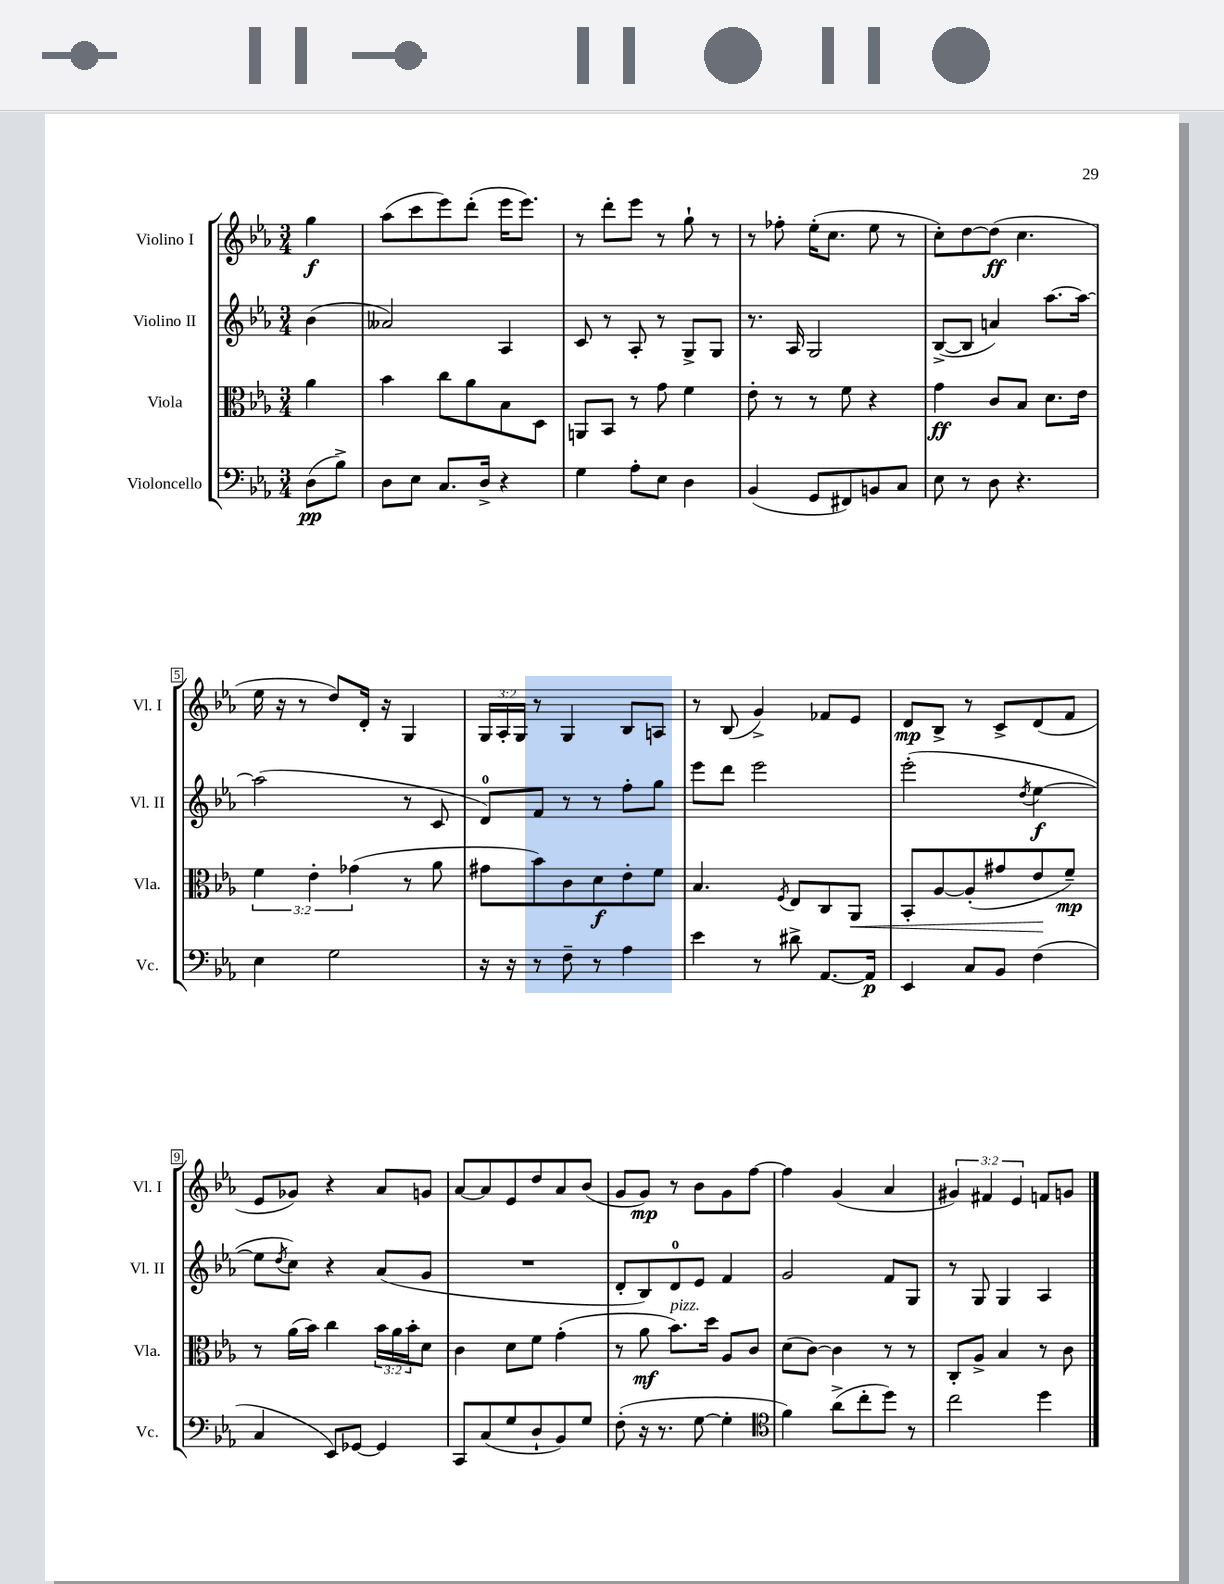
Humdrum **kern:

**kern	**dynam	**kern	**dynam	**kern	**dynam	**kern	**dynam
*part4	*part4	*part3	*part3	*part2	*part2	*part1	*part1
*staff4	*staff4	*staff3	*staff3	*staff2	*staff2	*staff1	*staff1
*I"Violoncello	*	*I"Viola	*	*I"Violino II	*	*I"Violino I	*
*I'Vc.	*	*I'Vla.	*	*I'Vl. II	*	*I'Vl. I	*
*clefF4	*	*clefC3	*	*clefG2	*	*clefG2	*
*k[b-e-a-]	*	*k[b-e-a-]	*	*k[b-e-a-]	*	*k[b-e-a-]	*
*M3/4	*	*M3/4	*	*M3/4	*	*M3/4	*
=	=	=	=	=	=	=	=
(8D\L	pp	4a-\	.	(4b-\	.	4gg\	f
8B-^\J)	.	.	.	.	.	.	.
=1	=1	=1	=1	=1	=1	=1	=1
8D\L	.	4b-\	.	2a--X/)	.	(8aa-\L	.
8E-\J	.	.	.	.	.	8ccc\	.
8.C/L	.	8cc\L	.	.	.	8eee-\)	.
.	.	8a-\	.	.	.	(8ddd'\J	.
16D^/Jk	.	.	.	.	.	.	.
4r	.	8B-\	.	4A-/	.	16eee-\KL	.
.	.	.	.	.	.	8.eee-\J)	.
.	.	8D\J	.	.	.	.	.
=2	=2	=2	=2	=2	=2	=2	=2
4G\	.	8AAn/L	.	8c/	.	8r	.
.	.	8BB-/J	.	8r	.	8ddd'\L	.
8A-'\L	.	8r	.	8A-'/	.	8eee-\J	.
8E-\J	.	8g\	.	8r	.	8r	.
4D\	.	4f\	.	8G^/L	.	8gg`\	.
.	.	.	.	8G/J	.	8r	.
=3	=3	=3	=3	=3	=3	=3	=3
(4BB-/	.	8e-'\	.	8.r	.	8r	.
.	.	8r	.	.	.	8ff-X'\	.
.	.	.	.	16A-/	.	.	.
8GG/L	.	8r	.	2G/	.	(16ee-'\KL	.
.	.	.	.	.	.	8.cc\J	.
8FF#X/)	.	8f\	.	.	.	.	.
8BBn/	.	4r	.	.	.	8ee-\	.
8C/J	.	.	.	.	.	8r	.
=4	=4	=4	=4	=4	=4	=4	=4
8E-\	.	4g\	ff	([8B-^/L	.	8cc'\L)	.
8r	.	.	.	8B-/J]	.	[8dd\	.
8D\	.	8c/L	.	4an/)	.	(8dd\J]	ff
4.r	.	8B-/J	.	.	.	4.cc\	.
.	.	8.d\L	.	[8.aa-\L	.	.	.
.	.	16e-\Jk	.	16aa-\Jk_	.	.	.
!!LO:LB:g=z
=5	=5	=5	=5	=5	=5	=5	=5
4E-\	.	6f\	.	(2aa-\]	.	16ee-\	.
.	.	.	.	.	.	16r	.
.	.	.	.	.	.	8r	.
.	.	6e-'\	.	.	.	.	.
2G\	.	.	.	.	.	8dd/L)	.
.	.	(6g-X\	.	.	.	.	.
.	.	.	.	.	.	16d'/Jk	.
.	.	.	.	.	.	16r	.
.	.	8r	.	8r	.	4G/	.
.	.	8a-\	.	8c/	.	.	.
=6	=6	=6	=6	=6	=6	=6	=6
16r	.	8g#X\L	.	8d/L)	.	24G/LL	.
.	.	.	.	.	.	24A-'/	.
16r	.	.	.	.	.	.	.
.	.	.	.	.	.	24G/JJ	.
8r	.	8b-\)	.	8f/J	.	8r	.
8F~\	.	8c\	.	8r	.	4G/	.
8r	.	8d\	f	8r	.	.	.
4A-\	.	8e-'\	.	8ff'\L	.	8B-/L	.
.	.	8f\J	.	8gg\J	.	8An/J	.
=7	=7	=7	=7	=7	=7	=7	=7
4e-\	.	4.B-/	.	8eee-\L	.	8r	.
.	.	.	.	8ddd\J	.	(8B-/	.
8r	.	.	.	2eee-\	.	4g^/)	.
.	.	8qF/	.	.	.	.	.
8d#X^\	.	8E-/L	.	.	.	.	.
[8.AA-/L	.	8C/	.	.	.	8f-X/L	.
!	!	!	!LO:HP:b	!	!	!	!
.	.	8AA-/J	<	.	.	8e-/J	.
16AA-/Jk]	p	.	.	.	.	.	.
=8	=8	=8	=8	=8	=8	=8	=8
4EE-/	.	8BB-'/L	.	(2eee-'\	.	8d/L	mp
.	.	[8A-/	.	.	.	8B-^/J	.
8C/L	.	(8A-'/]	.	.	.	8r	.
8BB-/J	.	8g#X/	.	.	.	8c^/L	.
.	.	.	.	8qdd/	.	.	.
(4F\	.	8e-/	.	[4ee-\	f	(8d/	.
.	.	8f~/J)	[ mp	.	.	8f/J	.
!!LO:LB:g=z
=9	=9	=9	=9	=9	=9	=9	=9
4C/	.	8r	.	8ee-\L]	.	8e-/L	.
.	.	.	.	8qdd/	.	.	.
.	.	(16a-\LL	.	8cc\J)	.	8g-X/J)	.
.	.	16b-\JJ)	.	.	.	.	.
8EE-/L)	.	4cc\	.	4r	.	4r	.
[8GG-X/J	.	.	.	.	.	.	.
4GG-/]	.	24b-\LL	.	(8a-/L	.	8a-/L	.
.	.	24a-\	.	.	.	.	.
.	.	24b-'\J	.	.	.	.	.
.	.	8d\J	.	8g/J	.	8gn/J	.
=10	=10	=10	=10	=10	=10	=10	=10
8CC/L	.	4c\	.	2.r	.	[8a-/L	.
(8C/	.	.	.	.	.	8a-/]	.
8G/	.	8d\L	.	.	.	8e-/	.
8D`/	.	8f\J	.	.	.	8dd/	.
8BB-/)	.	(4g'\	.	.	.	8a-/	.
8G/J	.	.	.	.	.	(8b-/J	.
=11	=11	=11	=11	=11	=11	=11	=11
(8F'\	.	8r	.	8d'/L	.	8g/L	.
16r	.	8a-\	mf	8B-/)	.	8g/J)	mp
8.r	.	.	.	.	.	.	.
!	!	!LO:TX:a:i:t=pizz.	!	!	!	!	!
.	.	8.b-\L)	.	8d/	.	8r	.
[8G\	.	.	.	8e-/J	.	8b-\L	.
.	.	16dd\Jk	.	.	.	.	.
4G'\]	.	8A-/L	.	4f/	.	8g\	.
.	.	8c/J	.	.	.	[8ff\J	.
=12	=12	=12	=12	=12	=12	=12	=12
*clefC4	*	*	*	*	*	*	*
4f\)	.	(8d\L	.	2g/	.	4ff\]	.
.	.	[8c\J)	.	.	.	.	.
(8a-^\L	.	4c\]	.	.	.	(4g/	.
8cc'\	.	.	.	.	.	.	.
8dd\J)	.	8r	.	8f/L	.	4a-/	.
8r	.	8r	.	8G/J	.	.	.
=13	=13	=13	=13	=13	=13	=13	=13
2cc\	.	8C'/L	.	8r	.	6g#X/)	.
.	.	8A-^/J	.	8G/	.	.	.
.	.	.	.	.	.	6f#X/	.
.	.	4B-/	.	4G/	.	.	.
.	.	.	.	.	.	6e-/	.
4dd\	.	8r	.	4A-/	.	8fn/L	.
.	.	8c\	.	.	.	8gn/J	.
==	==	==	==	==	==	==	==
*-	*-	*-	*-	*-	*-	*-	*-
